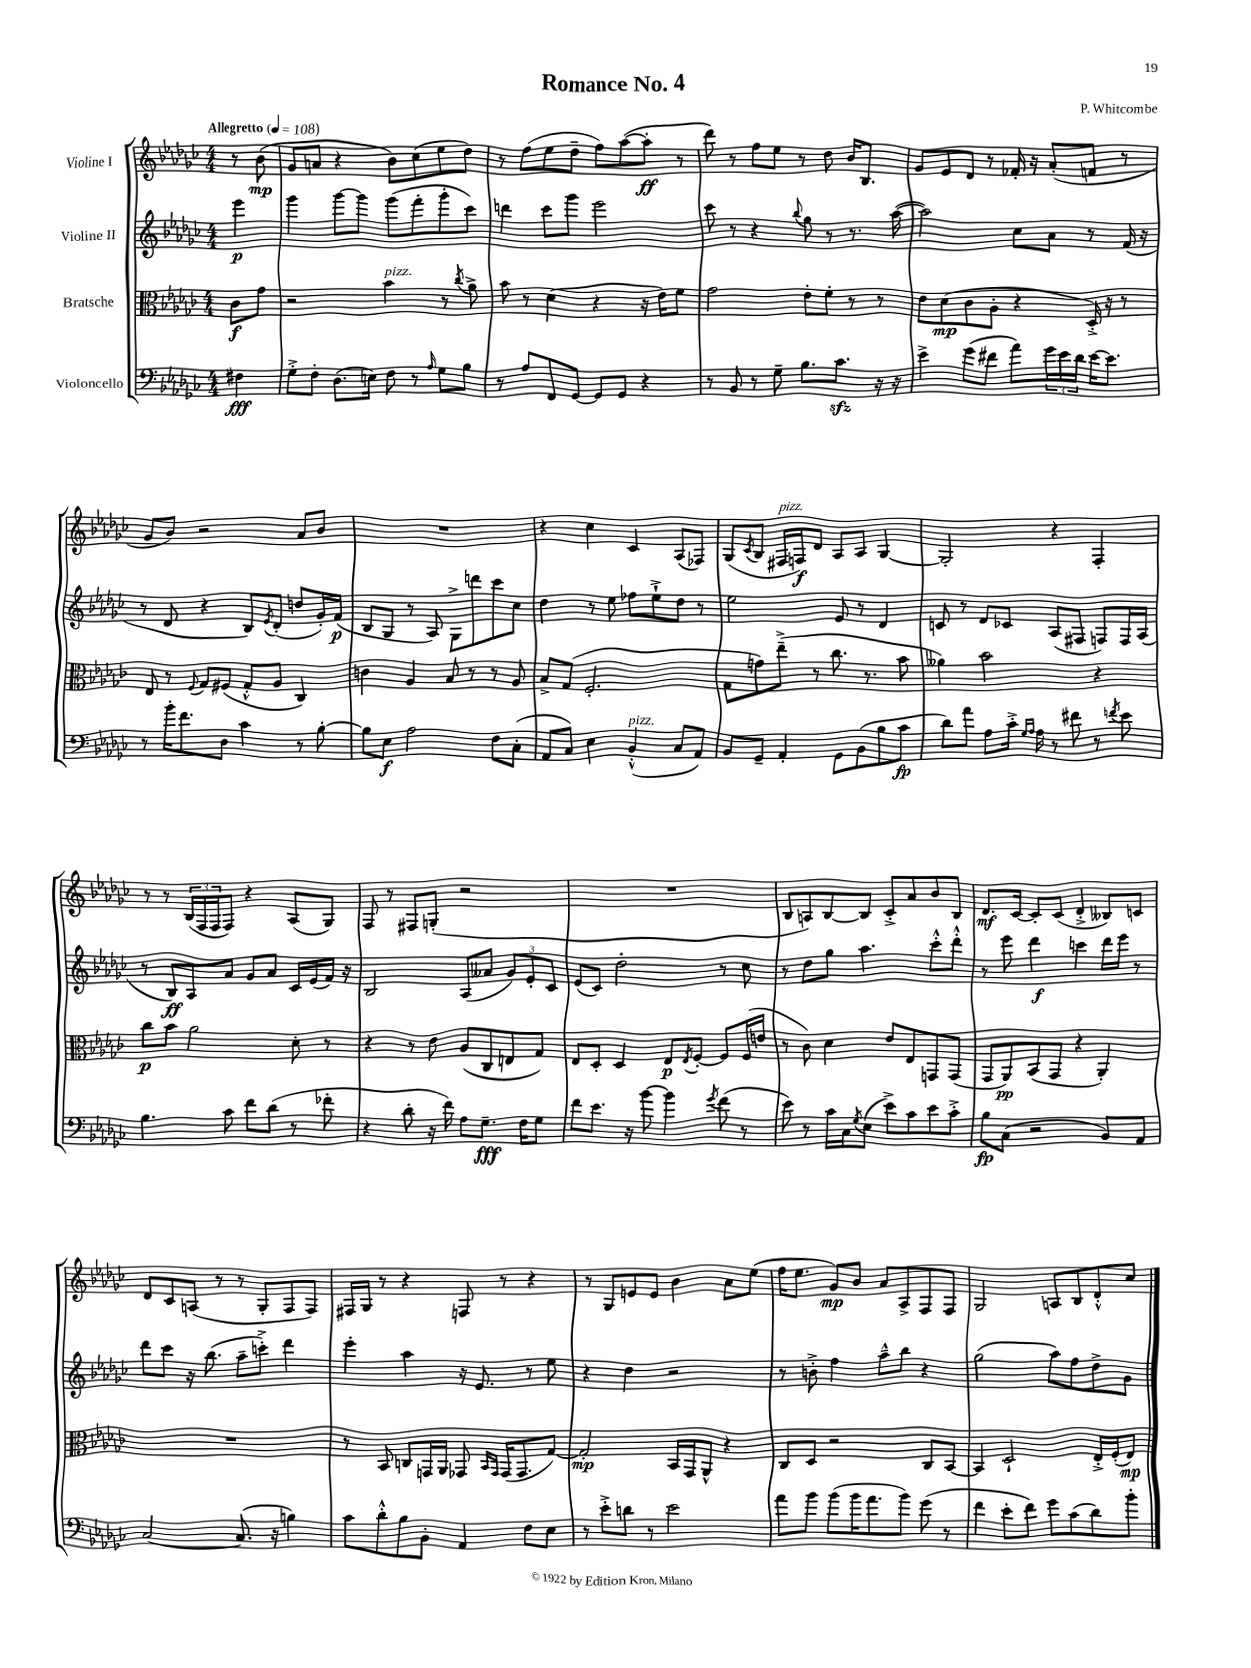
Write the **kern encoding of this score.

**kern	**kern	**kern	**kern
*staff4	*staff3	*staff2	*staff1
*clefF4	*clefC3	*clefG2	*clefG2
*k[b-e-a-d-g-c-]	*k[b-e-a-d-g-c-]	*k[b-e-a-d-g-c-]	*k[b-e-a-d-g-c-]
*M4/4	*M4/4	*M4/4	*M4/4
*MM108	*MM108	*MM108	*MM108
4F#\	8c-\L	4eee-\	8r
.	8g-\J	.	(8b-\
=	=	=	=
8G-'^\L	2r	4ggg-\	8g-/L
8F'\J	.	.	8a/J
(8.D-\L	.	[8ggg-\L	4r
.	.	8ggg-\]J	.
16E\Jk)	.	.	.
8F\	4b-\	(8ggg-\L	8b-\L)
8r	.	8fff'\	(8cc-\
16qqA-/	.	.	.
8G-\L	8r	8ggg-'\	8ee-\
.	8qcc-/	.	.
8B-\J	8a-^\	8ccc-\J)	8dd-\J)
=	=	=	=
8r	8b-\	4ddd\	8r
8A-/L	8r	.	(8ff\L
8FF/	(4d-\	8ccc-\L	8ee-\
[8GG-/J	.	8ggg-\J	8dd-~\J
8GG-/]L	4r	2eee-\	8ff\L)
8GG-/J	.	.	([8aa-\
4r	16r	.	8aa-'\]J
.	16e-\LK)	.	.
.	8f\J	.	8r
=	=	=	=
8r	2g-\	8ccc-\	8ddd-\)
8BB-/	.	8r	8r
8r	.	4r	8ff\L
8G-~\	.	.	8ee-\J
.	.	8qqbb-/	.
8.B-\L	8e-'\L	8gg-\	8r
.	8f'\J	8r	8dd-\
8.c-\J	.	.	.
.	8r	8.r	16b-/LK
.	.	.	8.B-/J
16r	8r	.	.
16r	.	([16aa-\	.
=	=	=	=
4e-^\	8e-\L	2aa-\])	8g-/L
.	(8d-\	.	8e-/
(8g-\L	8c-\	.	8d-/J
8f#\J	8A-'\J	.	8r
8a-\L)	4r	8cc-\L	16f-'/
.	.	.	16r
24g-\L	.	8a-\J	(8a-'/L
24e-\	.	.	.
24d-\JJ	.	.	.
[16e-\LK	16D-'^/)	8r	8f/J
8.e-\]J	16r	.	.
.	8r	(16f/	8r
.	.	16r	.
=	=	=	=
8r	8E-/	8r	8g-/L
16b-'\LK	8r	8d-/	8b-/J)
8.f\	.	.	.
.	8qqF/	.	.
.	8G-/L	4r	2r
8D-\J	(8F#/J	.	.
4c-\	8G-'^^/L	8B-/L)	.
.	.	8qe-/	.
.	8A-/J	(8d-'/J	.
8r	4C-/)	8dd/L	8a-/L
[8B-'\	.	16g-'/L)	8b-/J
.	.	(16f/JJ	.
=	=	=	=
8B-\]L	4c\	8B-/L	1r
8E-\J	.	8G-/J	.
2A-\	4A-/	8r	.
.	.	8A-/)	.
.	8B-/	8G-^\L	.
.	8r	8ddd\	.
8F\L	8r	8ccc-\	.
(8C-'\J	8A-/	8cc-\J	.
=	=	=	=
8AA-/L	8B-^/L	4dd-\	4r
8C-/J)	(8G-/J	.	.
4E-\	2.F'/	8r	4cc-\
.	.	8ee-\	.
(4BB-'^^/	.	8ff-\L	4c-/
.	.	8ee-`^\	.
8C-/L	.	8dd-\J	(8A-/L
8AA-/J)	.	8r	8F-/J)
=	=	=	=
8BB-/L	8G-\L	2ee-\	(8G-/L
.	.	.	8qc-/
8GG-~/J	8g\)	.	8B-/J
4AA-'/	(8ee-~^\J	.	16F#/LL
.	.	.	16F/J)
.	8r	.	8d-/J
8GG-\L	8.cc-\	8e-/	8A-/L
(8BB-\	.	8r	8A-/J
.	8.r	.	.
8B-\	.	4d-/	[4G-/
8c-\J	8b-\	.	.
=	=	=	=
8d-\L)	4a--\)	8c/	2G-'/]
8a-\J	.	8r	.
8A-\L	2b-\	8d-/L	.
16c-'^\Jk	.	8c-/J	.
16qqG-/LL	.	.	.
16qqA-/JJ	.	.	.
16A-\	.	.	.
8r	.	(8A-/L	4r
8f#\	.	8F#/J	.
8r	4r	8F/L)	4F'/
8qf/	.	.	.
8e-\	.	16F/L	.
.	.	(16A-/JJ	.
=	=	=	=
4.B-\	8cc-\L	8r	8r
.	8b-\J	8B-/L)	8r
.	2a-\	8A-/	(24B-/LL
.	.	.	24F/
.	.	.	24F/J
8c-\	.	8a-/J	8F/J)
8f\L	.	8g-/L	4r
(8d-\J	.	8a-/J	.
8r	8d-'\	16c-/LL	(8A-/L
.	.	(16e-/	.
8f-'\	8r	16f/JJ)	8G-/J)
.	.	16r	.
=	=	=	=
4r	4r	2B-/	8F/
.	.	.	8r
8d-'\	8r	.	8F#/L
16r	8e-\	.	(8G'/J
16f\)	.	.	.
8A-\L	(8A-/L	(8A-/L	2r
8.G-~\J	8C-/	8a--/J	.
.	8E/	12g-/L)	.
16F\LK	.	.	.
.	.	12e-'/	.
8G-\J	8G-/J)	.	.
.	.	12c-/J	.
=	=	=	=
8f\L	8E-/L	(8e-/L	1r
8.e-\J	8D-'/J	8c-/J)	.
.	4D-/	2dd-'\	.
16r	.	.	.
[8b-\	.	.	.
4b-\]	8E-/L	.	.
.	8qE-/	.	.
.	[8F'/J	.	.
8qg-/	.	.	.
(8f\	8F/]L	8r	.
8r	(16F/L	8cc-\	.
.	16e/JJ	.	.
=	=	=	=
8e-\)	8r	8r	8B-/L
8r	8c-\)	8dd-\L	8A/)
16c-\LL	4d-\	8gg-\J	[8B-/
16C-\J	.	.	.
8qG-/	.	.	.
(8E-\J	.	4.aa-\	8B-/]J
8e-^\L)	8e-/L	.	8c-'^/L
8c-\	8E-/	.	8a-/
8e-\	8GG/	8ccc-'^^\L	8b-/
8c-'^\J	(8GG/J	8ddd-'^^\J	8B-/J
=	=	=	=
8B-\L	8GG-/L	8r	8.d-/L
(8C-\J	8AA-/)	8eee-\	.
.	.	.	[16c-/Jk
2r	(8BB-/	4ddd-\	8c-'/]L
.	8GG-/J	.	(8c-/J
.	4r	4ccc\	4d-'^/
8BB-/L)	4AA-'/)	16ddd-\LL	8B--/L)
.	.	16eee-\JJ	.
8AA-/J	.	8r	8c/J
=	=	=	=
[2C-/	1r	8ddd-\L	8d-/L
.	.	8ccc-\J	8c-/
.	.	16r	(8A/J
.	.	(8.bb-\	.
.	.	.	8r
(8.C-/]	.	8aa-~\L	8r
.	.	8ccc'^\J)	8G-'/L
16r	.	.	.
4B\)	.	4ddd-\	8F/
.	.	.	8F/J)
=	=	=	=
8c-\L	8r	4eee-'\	16F#/LL
.	.	.	16G-/JJ
8d-'^^\	8BB-/	.	8r
8B-\	8C/L	4aa-\	4r
8BB-'\J	16GG/L	.	.
.	16AA-/JJ	.	.
4AA-/	8GG-/	16r	8F/
.	.	8.e-/	.
.	16qqBB-/LL	.	.
.	16qqGG-/JJ	.	.
.	(16GG-/LK	.	8r
.	8.GG-/	.	.
8F\L	.	8r	4r
8E-\J	[8G-/J)	8ee-\	.
=	=	=	=
8r	2G-'/]	4r	8r
8e-'^\L	.	.	8G-/L
8d\J	.	4dd-\	8e/
8r	.	.	8e/J
2e-\	16BB-/LL	2r	4b-\
.	16GG-/J	.	.
.	8AA-^^/J	.	.
.	4r	.	8a-\L
.	.	.	(8ee-\J
=	=	=	=
8a-\L	8C-/L	8r	16ff\LK
.	.	.	8.ee-\J
8b-\J	8D-/J	8b'^\	.
(8b-\L	2r	4ff\	8g-/L)
16b-\K	.	.	8b-/J
8.a-\	.	.	.
.	.	8aa-~^^\L	8a-/L
8b-\J)	.	8bb-\J	8A-^/
(8g-\	8C-/L	4r	8F/
8r	[8BB-/J	.	8F/J
=	=	=	=
4f\	4BB-/]	(2gg-\	2G-/
8e-'\L	2D-`/	.	.
8f\J)	.	.	.
8g-\L	.	8aa-\L)	8A/L
(8c-\	.	8ff\	8B-/
8d-\)	16E-'^/LL	8dd-^\	8d-'^^/
.	(16F'/J	.	.
8b-'\J	8E-/J)	8g-\J	8cc-/J
==	==	==	==
*-	*-	*-	*-
